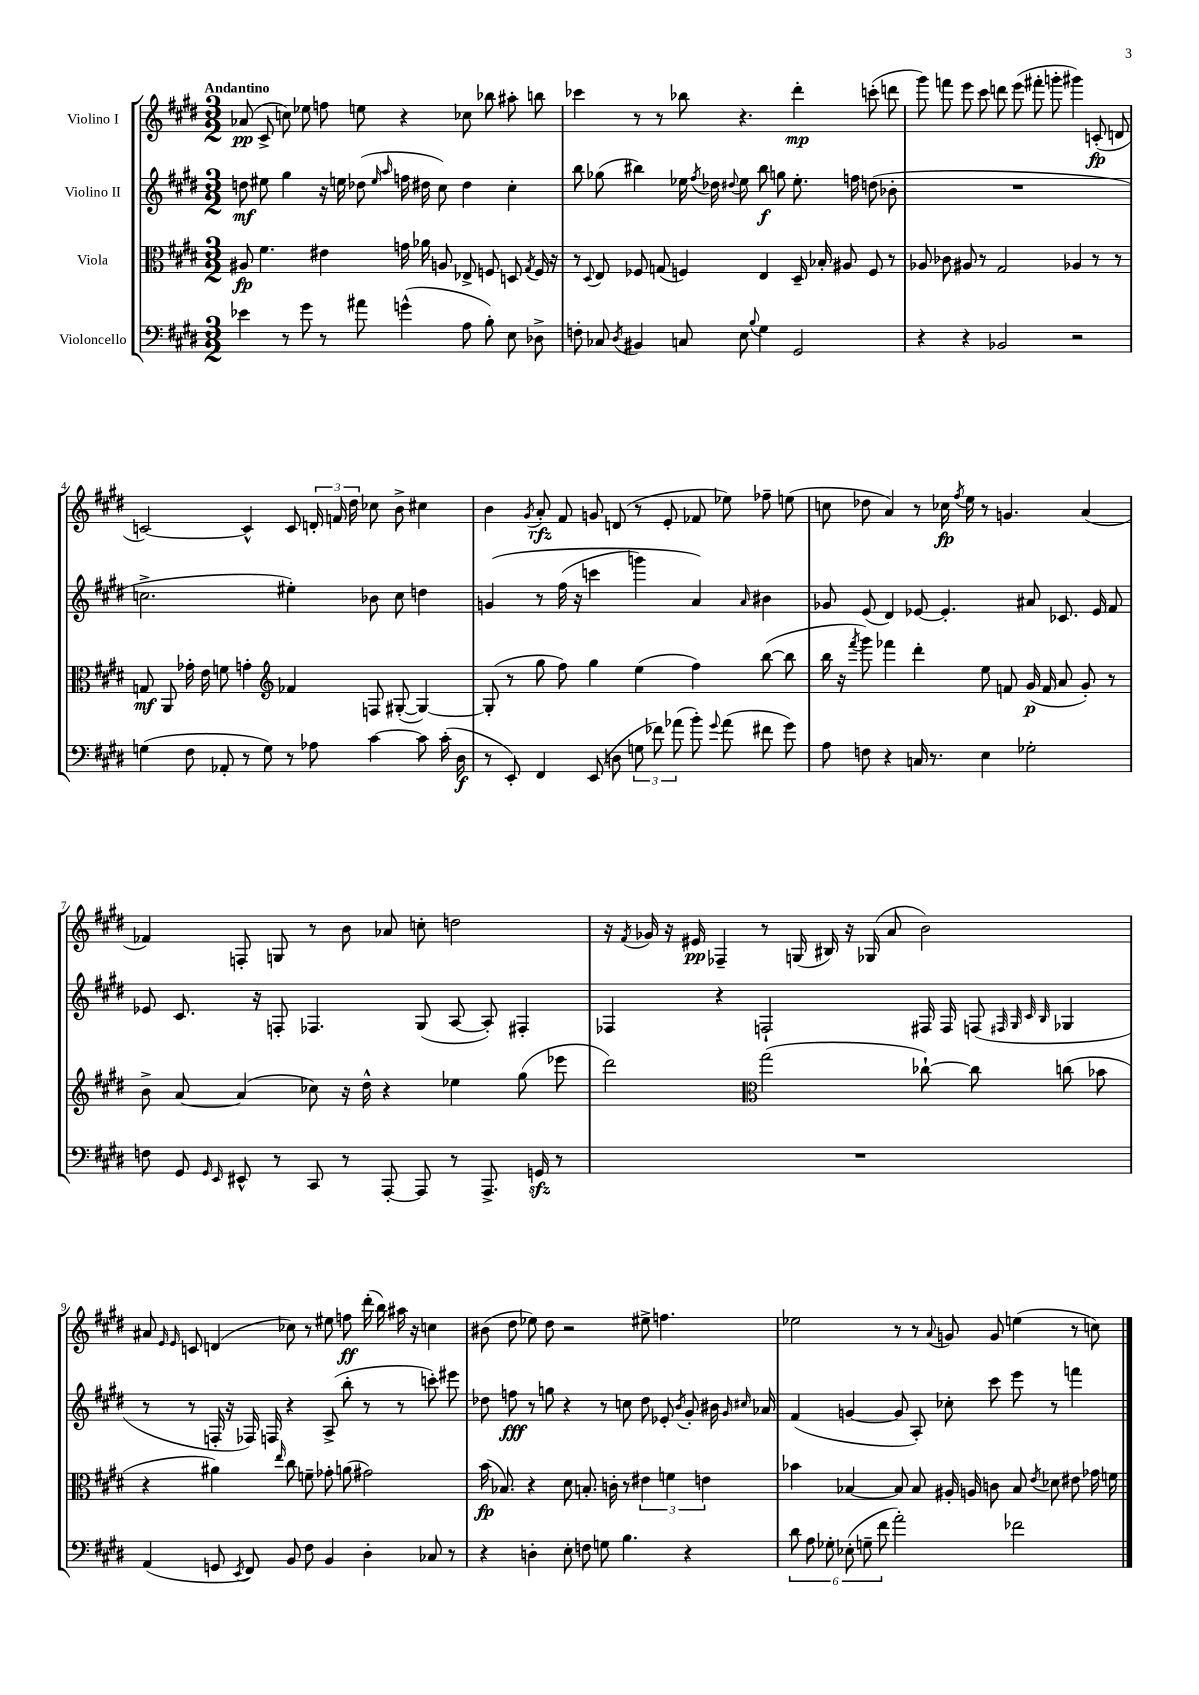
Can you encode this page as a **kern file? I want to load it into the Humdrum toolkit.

**kern	**dynam	**kern	**dynam	**kern	**dynam	**kern	**dynam
*part4	*part4	*part3	*part3	*part2	*part2	*part1	*part1
*staff4	*staff4	*staff3	*staff3	*staff2	*staff2	*staff1	*staff1
*I"Violoncello	*	*I"Viola	*	*I"Violino II	*	*I"Violino I	*
*clefF4	*	*clefC3	*	*clefG2	*	*clefG2	*
*k[f#c#g#d#]	*	*k[f#c#g#d#]	*	*k[f#c#g#d#]	*	*k[f#c#g#d#]	*
*M3/2	*	*M3/2	*	*M3/2	*	*M3/2	*
=1	=1	=1	=1	=1	=1	=1	=1
!	!	!	!	!	!	!LO:TX:a:B:t=Andantino	!
4e-X\	.	8A#X/	fp	8ddn\	mf	(8a-X/	pp
.	.	4.f#\	.	8ee#X\	.	8c#^/	.
8r	.	.	.	4gg#\	.	8ccn\)	.
8g#\	.	.	.	.	.	8ee-X\	.
8r	.	4e#X\	.	16r	.	8ffn\	.
.	.	.	.	16een\	.	.	.
8a#X\	.	.	.	(8dd-X\	.	8een\	.
.	.	.	.	16qqee/	.	.	.
.	.	.	.	16qqaa/	.	.	.
(4gn^^\	.	16gn\	.	16ffn\	.	4r	.
.	.	16a-X\	.	16dd#X\	.	.	.
.	.	8An/	.	8cc#\)	.	.	.
8A\	.	8E-X^/	.	4dd#\	.	8cc-X\	.
8B'\)	.	8Fn/	.	.	.	8bb-X\	.
8E\	.	8Dn/	.	4cc#'\	.	8aa#X'\	.
.	.	8qG#/	.	.	.	.	.
8D-X^\	.	16F/	.	.	.	8bbn\	.
.	.	16r	.	.	.	.	.
=2	=2	=2	=2	=2	=2	=2	=2
8Fn'\	.	8r	.	8bb\	.	4ccc-X\	.
.	.	8qqD#/	.	.	.	.	.
8C-X/	.	8E/	.	(8gg-X\	.	.	.
8qD#/	.	.	.	.	.	.	.
4BB#X/	.	8F-X/	.	4bb#X\)	.	8r	.
.	.	(8Gn/	.	.	.	8r	.
8Cn/	.	4Fn/)	.	16ee-X\	.	8bb-X\	.
.	.	.	.	8qff#/	.	.	.
.	.	.	.	16dd-X\	.	.	.
.	.	.	.	8qqdd#X/	.	.	.
8E\	.	.	.	8ee-\	.	4.r	.
8qqB/	.	.	.	.	.	.	.
4G#\	.	4E/	.	8bb#\	f	.	.
.	.	.	.	8ggn\	.	.	.
2GG#/	.	16D#~/	.	8.ee-'\	.	4ddd#'\	mp
.	.	16B-X'/	.	.	.	.	.
.	.	8A#X/	.	.	.	.	.
.	.	.	.	16ffn\	.	.	.
.	.	8F/	.	(8ddn\	.	(8cccn'\	.
.	.	8r	.	8b-X'\	.	8dddn\	.
=3	=3	=3	=3	=3	=3	=3	=3
4r	.	8A-X/	.	1.r	.	8ggg#\)	.
.	.	8c-X\	.	.	.	8fffn\	.
4r	.	8A#X/	.	.	.	8eee\	.
.	.	8r	.	.	.	8ccc#\	.
2BB-X/	.	2G#/	.	.	.	8dddn\	.
.	.	.	.	.	.	(8eee\	.
.	.	.	.	.	.	8fff#X'\	.
.	.	.	.	.	.	8gggn'\	.
2r	.	4A-X/	.	.	.	4ggg#X\)	.
.	.	8r	.	.	.	(8cn'/	fp
.	.	8r	.	.	.	8dn/	.
!!LO:LB:g=z
=4	=4	=4	=4	=4	=4	=4	=4
(4Gn\	.	8Gn/	mf	2.ccn^\	.	[2cn/)	.
.	.	8AA/	.	.	.	.	.
8F#\	.	16g-X'\	.	.	.	.	.
.	.	16e\	.	.	.	.	.
8AA-X'/	.	8fn\	.	.	.	.	.
8r	.	4gn'\	.	.	.	4c^^/]	.
8G\)	.	.	.	.	.	.	.
*	*	*clefG2	*	*	*	*	*
8r	.	4f-X/	.	4ee#X'\)	.	8c/	.
8A-X\	.	.	.	.	.	24dn'/	.
.	.	.	.	.	.	24fn/	.
.	.	.	.	.	.	24dd#\	.
[4c#\	.	8Fn/	.	8b-X\	.	8cc-X\	.
.	.	([8G#X'/	.	8cc\	.	8b^\	.
8c#\]	.	4G#/_)	.	4ddn\	.	4cc#X\	.
(16c#'\	.	.	.	.	.	.	.
16D#\	f	.	.	.	.	.	.
=5	=5	=5	=5	=5	=5	=5	=5
8r	.	(8G#'/]	.	(4gn/	.	4b\	.
8EE'/)	.	8r	.	.	.	.	.
.	.	.	.	.	.	8qg#/	.
4FF#/	.	8gg#\	.	8r	.	8a'/	rfz
.	.	8ff#\)	.	(16ff#\	.	8f#/	.
.	.	.	.	16r	.	.	.
(8EE/	.	4gg#\	.	4cccn\	.	8gn/	.
8Dn\	.	.	.	.	.	(8dn/	.
12Gn\	.	(4ee\	.	4gggn\)	.	8r	.
12f-X\)	.	.	.	.	.	.	.
.	.	.	.	.	.	8e'/	.
(12a-X\	.	.	.	.	.	.	.
8b'\)	.	4ff#\)	.	4a/)	.	8f-X/	.
8qqg#/	.	.	.	.	.	.	.
(8a-\	.	.	.	.	.	8ee-X\)	.
.	.	.	.	16qqa/	.	.	.
8f#X\	.	([8bb\	.	4b#X\	.	8ff-X~\	.
8g#\)	.	8bb\]	.	.	.	(8een\	.
=6	=6	=6	=6	=6	=6	=6	=6
8A\	.	16bb\	.	8g-X/	.	8ccn\	.
.	.	16r	.	.	.	.	.
.	.	8qfff#/	.	.	.	.	.
8Fn\	.	8ggg#\)	.	(8e/	.	8dd-X\	.
4r	.	4fff-X\	.	4d#/)	.	4a/)	.
16Cn/	.	4ddd#'\	.	[8e-X/	.	8r	.
8.r	.	.	.	.	.	.	.
.	.	.	.	4.e-'/]	.	16cc-X\	fp
.	.	.	.	.	.	8qff#/	.
.	.	.	.	.	.	16ee\	.
4E\	.	8ee\	.	.	.	8r	.
.	.	8fn/	.	.	.	4.gn/	.
2G-X'\	.	(16g#/	p	8a#X/	.	.	.
.	.	16f/	.	.	.	.	.
.	.	8a/	.	8.c-X/	.	.	.
.	.	8g#'/)	.	.	.	(4a/	.
.	.	.	.	16e-/	.	.	.
.	.	8r	.	8f#/	.	.	.
!!LO:LB:g=z
=7	=7	=7	=7	=7	=7	=7	=7
8Fn\	.	8b^\	.	8e-X/	.	4f-X/)	.
8GG#/	.	[8a/	.	8.c#/	.	.	.
16qqGG#/	.	.	.	.	.	.	.
16qqEE/	.	.	.	.	.	.	.
8EE#X^^/	.	(4a/]	.	.	.	8Fn'/	.
.	.	.	.	16r	.	.	.
8r	.	.	.	8Fn'/	.	8Gn/	.
8CC#/	.	8cc-X\)	.	4.F-X/	.	8r	.
8r	.	16r	.	.	.	8b\	.
.	.	16dd#^^\	.	.	.	.	.
[8AAA'/	.	4r	.	.	.	8a-X/	.
8AAA/]	.	.	.	(8G#/	.	8ccn'\	.
8r	.	4ee-X\	.	[8A/	.	2ddn\	.
8.AAA^/	.	.	.	8A'/])	.	.	.
.	.	(8gg#\	.	4F#X'/	.	.	.
16GGnzz/	.	.	.	.	.	.	.
8r	.	8eee-X\	.	.	.	.	.
=8	=8	=8	=8	=8	=8	=8	=8
1.r	.	2ddd#\)	.	4F-X/	.	16r	.
.	.	.	.	.	.	8qf#/	.
.	.	.	.	.	.	16g-X/	.
.	.	.	.	.	.	16r	.
.	.	.	.	.	.	16e#X/	pp
.	.	.	.	4r	.	4F-X~/	.
*	*	*clefC3	*	*	*	*	*
.	.	(2gg#\	.	2Fn`/	.	8r	.
.	.	.	.	.	.	(16Gn/	.
.	.	.	.	.	.	16B#X/)	.
.	.	.	.	.	.	16r	.
.	.	.	.	.	.	(16G-X/	.
.	.	.	.	.	.	8a/	.
.	.	[8cc-X`\)	.	16F#X/	.	2b\)	.
.	.	.	.	16F#/	.	.	.
.	.	8cc-\]	.	(8Fn/	.	.	.
.	.	.	.	32qqF#X/	.	.	.
.	.	.	.	32qqG#/	.	.	.
.	.	.	.	32qqc#/	.	.	.
.	.	.	.	32qqB/	.	.	.
.	.	(8ccn\	.	4G-X/	.	.	.
.	.	8b-X\	.	.	.	.	.
!!LO:LB:g=z
=9	=9	=9	=9	=9	=9	=9	=9
(4AA/	.	4r	.	8r	.	8a#X/	.
.	.	.	.	.	.	16qqe/	.
.	.	.	.	.	.	16qqe/	.
.	.	.	.	8r	.	8cn/	.
8GGn/	.	4a#X\)	.	16Fn'/	.	(4dn/	.
.	.	.	.	16r	.	.	.
8qEE/	.	.	.	.	.	.	.
8FF#/)	.	.	.	16F-X/)	.	.	.
.	.	.	.	16Fn/	.	.	.
.	.	16qqee/	.	.	.	.	.
8BB/	.	8cc#\	.	4r	.	8cc-X\)	.
8F#\	.	8fn~\	.	.	.	8r	.
4BB/	.	8g-X'\	.	(8A^/	.	8ee#X\	.
.	.	(8an\	.	8bb'\	.	8ffn\	ff
4D#'\	.	2g#X\)	.	8r	.	(16ddd#'\	.
.	.	.	.	.	.	16bb\)	.
.	.	.	.	8r	.	16aa#X\	.
.	.	.	.	.	.	16r	.
8C-X/	.	.	.	8cccn'\)	.	4ccn\	.
8r	.	.	.	8eee#X\	.	.	.
=10	=10	=10	=10	=10	=10	=10	=10
4r	.	(16b\	fp	8dd-X\	.	(8b#X\	.
.	.	8.B-X/)	.	.	.	.	.
.	.	.	.	8ffn\	fff	8dd#\	.
4Dn'\	.	4r	.	8r	.	8ee-X\)	.
.	.	.	.	8ggn\	.	8dd#\	.
8E'\	.	8d#\	.	4r	.	2r	.
8Fn\	.	8.Bn'/	.	.	.	.	.
8Gn\	.	.	.	8r	.	.	.
.	.	16cn'\	.	.	.	.	.
4.B\	.	8r	.	8ccn\	.	.	.
.	.	6e#X\	.	8dd-\	.	8ee#X^\	.
.	.	.	.	8e-X'/	.	4.ffn\	.
.	.	6fn\	.	.	.	.	.
.	.	.	.	8qb/	.	.	.
4r	.	.	.	8g#'/	.	.	.
.	.	6en\	.	.	.	.	.
.	.	.	.	16b#X\	.	.	.
.	.	.	.	16qqg#/	.	.	.
.	.	.	.	16qqcc#X/	.	.	.
.	.	.	.	16a-X/	.	.	.
=11	=11	=11	=11	=11	=11	=11	=11
12d#\	.	4b-X\	.	(4f#/	.	2ee-X\	.
12A\	.	.	.	.	.	.	.
12G-X'\	.	.	.	.	.	.	.
(12E-X'\	.	[4B-X/	.	[4gn/	.	.	.
12Gn~\	.	.	.	.	.	.	.
12f#\	.	.	.	.	.	.	.
2a'\)	.	8B-/]	.	8g/]	.	8r	.
.	.	8B-/	.	8A'/)	.	8r	.
.	.	.	.	.	.	8qqa/	.
.	.	16A#X'/	.	8cc-X'\	.	8gn/	.
.	.	16An/	.	.	.	.	.
.	.	8cn\	.	8ccc#\	.	8g/	.
2f-X\	.	8B-/	.	8eee\	.	(4een\	.
.	.	8qe/	.	.	.	.	.
.	.	8d-X\	.	8r	.	.	.
.	.	8e#X\	.	4fffn\	.	8r	.
.	.	16g-X\	.	.	.	8ccn\)	.
.	.	16fn\	.	.	.	.	.
==	==	==	==	==	==	==	==
*-	*-	*-	*-	*-	*-	*-	*-
